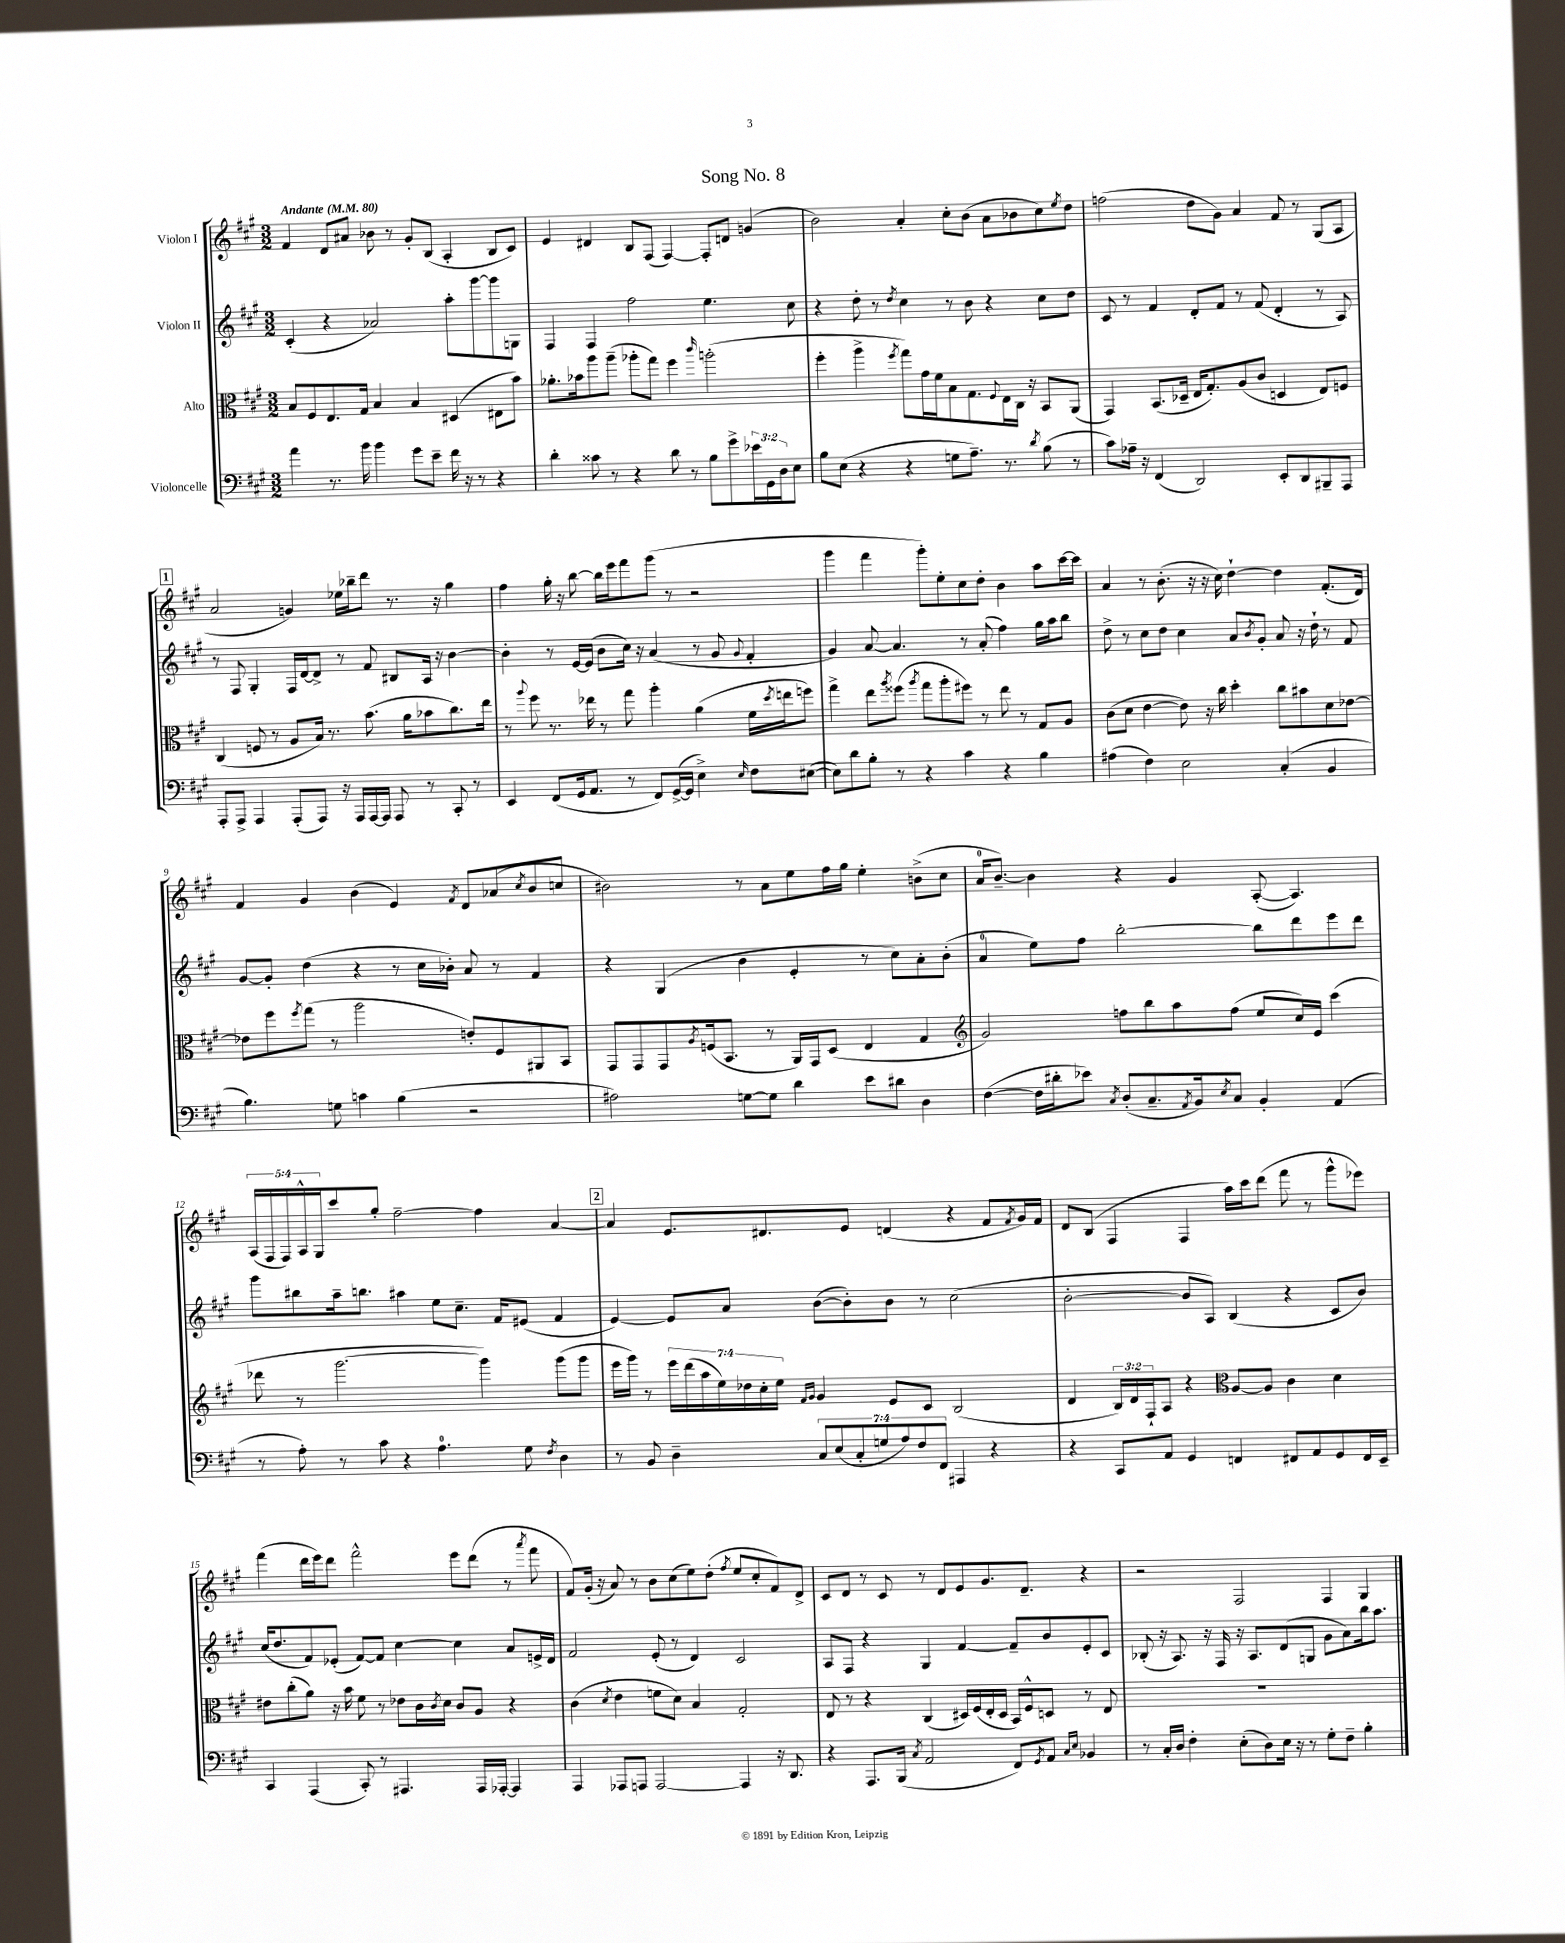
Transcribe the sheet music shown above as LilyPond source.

\header { title = "Song No. 8" }
<<
\new StaffGroup <<
\new Staff = "s0" \with { instrumentName = "Violon I" } {
    \clef treble \key a \major \numericTimeSignature \time 3/2 \override Staff.TupletNumber.text = #tuplet-number::calc-fraction-text \tempo "Andante" 4 = 80
    fis'4 d'8 ais'8 bes'8 r8 gis'8-. b8( a4-. b8 cis'8) |
    e'4 dis'4 b8 fis8( fis4~) fis8-. d'8 g'4( |
    b'2) a'4-. cis''8-. b'8( a'8 bes'8 cis''8) \acciaccatura { e''8 } d''8 |
    f''2( d''8 gis'8) a'4 fis'8 r8 gis8( a8 |
    \mark \markup { \box "1" } a'2 g'4) ees''16 bes''16-- d'''8 r8. r16 gis''4 |
    fis''4 gis''16-. r16 b''8~ b''16 e'''16 fis'''8 gis'''8( r8 r2 |
    gis'''4 fis'''4 gis'''8-.) e''8-. cis''8 d''8-. b'4 a''8 cis'''16~ cis'''16 |
    a'4 r8 b'8.-.( r16 r16 cis''16) d''4~-! d''4 fis'8.-.( d'16) |
    fis'4 gis'4 b'4( e'4) \acciaccatura { fis'8 } d'8 aes'8( \acciaccatura { cis''8 } b'8 c''8 |
    bis'2) r8 a'8 e''8 fis''16 gis''16 e''4-. b'8->( cis''8 |
    a'16-0 b'8.~--) b'4 r4 gis'4 a8~-.( a4.) |
    \tuplet 5/4 { a16( fis16 fis16) a16-^ gis16 } cis'''8 gis''8-. fis''2~-- fis''4 a'4~ |
    \mark \markup { \box "2" } a'4 e'8. dis'8. e'8 d'4( r4 fis'8 \acciaccatura { fis'8 } gis'16) fis'16 |
    d'8 b8( fis4 fis4 a''16) cis'''16 d'''8( fis'''8 r8 gis'''8-^ ees'''8) |
    fis'''4( d'''16 e'''16) d'''8 fis'''2-^ e'''8 d'''8( r8 \acciaccatura { a'''8 } fis'''8 |
    fis'8) gis'16-.( r16 a'8) r8 b'8 cis''8( e''8) d''8-.( \acciaccatura { fis''8 } e''8 cis''8-. fis'8) d'8-> |
    cis'8 d'8 r8 cis'8 r8 d'8 e'8 gis'8. d'8.-- r4 |
    r2 fis2 fis4 gis4 \bar "|." |
}
\new Staff = "s1" \with { instrumentName = "Violon II" } {
    \clef treble \key a \major \numericTimeSignature \time 3/2
    cis'4-.( r4 aes'2) a''8-. gis'''8~ gis'''8 g8 |
    fis4 fis4 fis''2 e''4. cis''8 |
    r4 d''8-. r8 \acciaccatura { d''8 } cis''4 r8 b'8 r4 cis''8 d''8 |
    cis'8 r8 fis'4 d'8-. fis'8 r8 fis'8( d'4-. r8 a8) |
    \mark \markup { \box "1" } r8 fis8 gis4-. fis16 d'16~ d'8-> r8 fis'8 bis8 a16 r16 b'4~ |
    b'4-. r8 e'16~ e'16( b'8 cis''16) r16 a'4( r8 gis'8 \appoggiatura { gis'8 } fis'4-. |
    gis'4) a'8~ a'4. r8 a'8-.( fis''4) gis''16 a''16 b''8 |
    d''8-> r8 cis''8 d''8 cis''4 a'8 \acciaccatura { b'8 } gis'8-. a'8 r16 d''16-! r8 fis'8 |
    gis'8~ gis'8-. d''4( r4 r8 cis''16 bes'16-.) a'8 r8 fis'4 |
    r4 gis4( b'4 e'4-. r8 cis''8) a'8-. b'8-.( |
    a'4-0 e''8) fis''8 b''2~-. b''8 d'''8 e'''8 d'''8 |
    gis'''8 bis''8 a''16-- b''8. ais''4 e''8 cis''8.-- fis'16 eis'8( fis'4 |
    \mark \markup { \box "2" } e'4~) e'8 a'8 b'8~( b'8-.) b'8 r8 cis''2( |
    b'2~-. b'8 a8) b4( r4 cis'8 b'8) |
    cis''16( d''8. fis'8) ees'8-.( fis'8~) fis'8 cis''4~ cis''4 a'8 e'16-> d'16 |
    fis'2 e'8-.( r8 d'4) cis'2 |
    a8 fis8 r4 gis4 fis'4~ fis'8-- b'8 e'8-. cis'8 |
    bes8-.( r16 a8.) r16 fis16 r16 a8. d'8( g8 gis'8 a'8) b''16 a''8. \bar "|." |
}
\new Staff = "s2" \with { instrumentName = "Alto" } {
    \clef alto \key a \major \numericTimeSignature \time 3/2 \override Staff.TupletNumber.text = #tuplet-number::calc-fraction-text
    b8 fis8 e8. gis16 b4 b4 dis4( eis8 b'8) |
    aes'8.-. bes'16 a''8 a''8--( aes''8-. gis''8) fis''4 \grace { cis'''16 } a''2-.( |
    fis''4-. a''4-> \acciaccatura { fis''8 } gis''8) gis'16 fis'16 b8 gis8. \appoggiatura { fis8 } e16 cis16 r16 b,8 a,8( |
    gis,4) b,8.( des16-- e16 gis8.-.) a8( cis'8 d4 e8) f8 |
    \mark \markup { \box "1" } cis4( f8 r8 a8 b16) r8. b'8.( a'16 bes'8 cis''8.) e''16 |
    r8 \appoggiatura { a''8 } fis''8 r8. ees''16 r8 gis''8 a''4-. a'4( fis'16 \acciaccatura { d''8 } e''16 f''8) |
    gis''4-> e''8 \acciaccatura { a''8 } fisis''8( \acciaccatura { a''8 } gis''8 a''8-. fis''8) r8 e''8 r8 gis8 a8 |
    cis'8( d'8 e'4~ e'8) r16 cis''16 d''4-. cis''8 bis'8 d'8 ees'8~ |
    ees'8 fis''8 \acciaccatura { fis''8 } gis''8( r8 a''2 e'8-.) fis8 ais,8 b,8 |
    gis,8 gis,8 gis,8 \acciaccatura { a8 } f16( b,8. r8 a,16) gis,16 d8( e4 gis4 |
    \clef treble gis'2) f''8 b''8 a''8 f''8( e''8 cis''16) e'16 cis'''4( |
    des'''8 r8 gis'''2.~ gis'''4) gis'''8( gis'''8 |
    \mark \markup { \box "2" } e'''16 gis'''16) r8 \tuplet 7/4 { e'''16 d'''16( a''16 e''16) des''16 cis''16-. e''16 } \grace { fis'16 gis'16 } gis'4 e'8 cis'8 b2( |
    d'4 \tuplet 3/2 { b16) d'16 fis16-! } a8 r4 \clef alto a8~ a8 cis'4 d'4 |
    eis'8 cis''8-.( a'8) r16 b'16 fis'8 r8 ees'8 cis'16 \acciaccatura { cis'8 } d'16 cis'8 a8 r4 |
    cis'4( \acciaccatura { d'8 } e'4 f'8 d'8) b4 gis2-. |
    e8 r8 r4 cis4( dis16) fis16( e16-. dis16 b,16) fis16-^ d8 r8 e8 |
    R1. \bar "|." |
}
\new Staff = "s3" \with { instrumentName = "Violoncelle" } {
    \clef bass \key a \major \numericTimeSignature \time 3/2 \override Staff.TupletNumber.text = #tuplet-number::calc-fraction-text
    a'4 r8. b'16 b'4 gis'8 e'8-- fis'16 r16 r8 r4 |
    d'4-. cisis'8 r8 r4 d'8 r8 b8 gis'8-> \tuplet 3/2 { ees'16 gis,16 d16 } e8 |
    b8 e8( r4 r4 g8 a8.--) r8. \acciaccatura { d'8 } b8( r8 |
    cis'8) aes16-- r16 fis,4( d,2) e,8-. d,8 bis,,8-- a,,8 |
    \mark \markup { \box "1" } a,,8-. a,,8-> a,,4 a,,8-.( a,,8) r16 a,,16 a,,16~ a,,16 a,,8 r8 cis,8-. r8 |
    e,4 fis,8( gis,16 a,8. r8 fis,8) gis,16~->( gis,16 e4->) \grace { e16 } fis8 eis8~( |
    eis8) d'8 b8-. r8 r4 cis'4 r4 b4 |
    ais4( fis4) e2 cis4-.( b,4 |
    b4.) g8 c'4 b4( r2 |
    ais2) g8~ g8 d'4 e'8 dis'8 d4 |
    fis4~( fis16 dis'16-. ees'8) \acciaccatura { cis8 } d8-.( cis8.-- \acciaccatura { a,8 } b,16) \acciaccatura { e8 } cis8 b,4-. a,4( |
    r8 a8-.) r8 cis'8 r4 a4.-0 gis8 \acciaccatura { fis8 } d4 |
    \mark \markup { \box "2" } r8 b,8 d4-- \tuplet 7/4 { cis8 e8( cis8-. g8 a8) fis8 fis,8 } ais,,4 r4 |
    r4 cis,8 a,8 gis,4 f,4 fis,8 a,8 gis,8 fis,16 e,16-- |
    cis,4 a,,4( cis,8-.) r8 ais,,4. ais,,16 aes,,16~-. aes,,4 |
    a,,4 aes,,8 a,,8 a,,2~ a,,4 r16 d,8. |
    r4 a,,8. b,,16( \acciaccatura { cis8 } a,2 fis,8) \acciaccatura { gis,8 } a,8 \grace { cis16 e16 } bes,4 |
    r8 cis16-. d16 fis4-. e8-.( d8) e16 r16 r8 gis8-. fis8-- b4-. \bar "|." |
}
>>
>>
